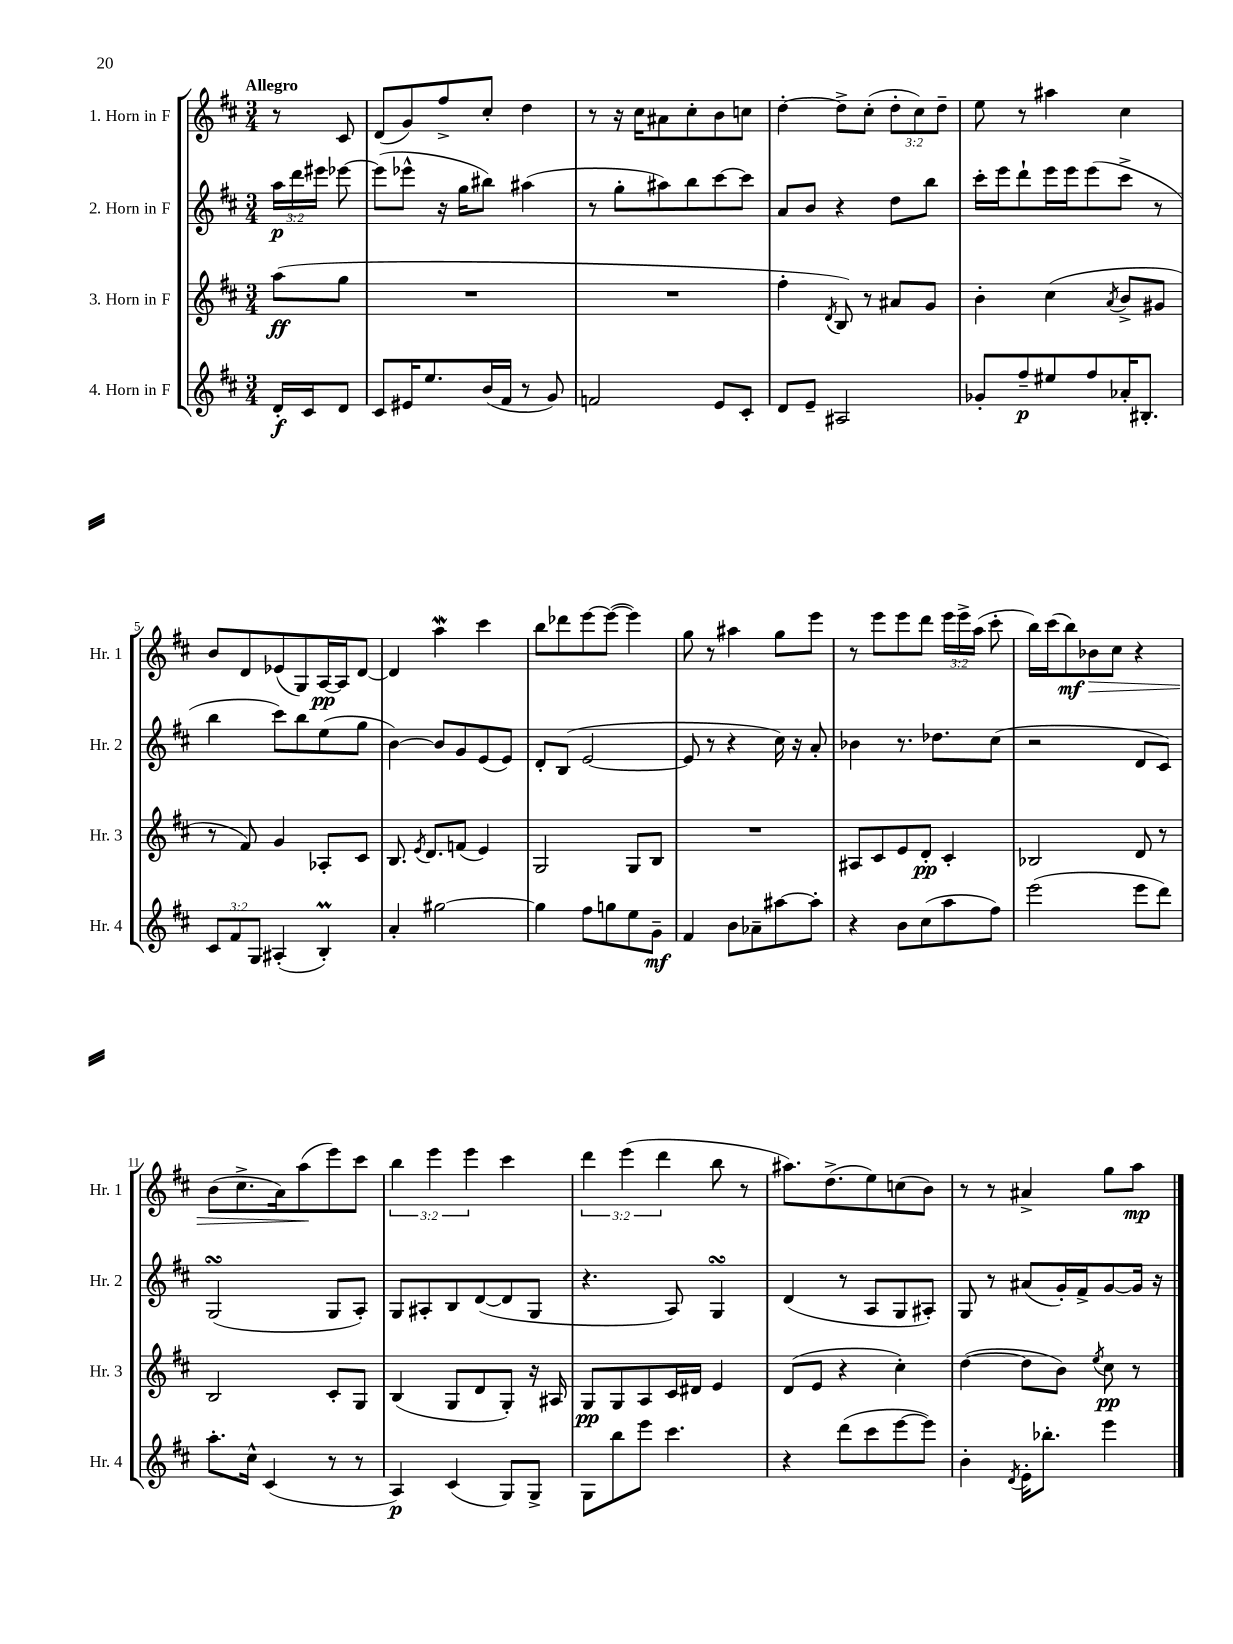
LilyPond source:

<<
\new StaffGroup <<
\new Staff = "s0" \with { instrumentName = "1. Horn in F" shortInstrumentName = "Hr. 1" } {
    \clef treble \key d \major \numericTimeSignature \time 3/4 \override Staff.TupletNumber.text = #tuplet-number::calc-fraction-text \partial 4 \tempo "Allegro"
    \autoBeamOff r8 cis'8 |
    d'8[( g'8) fis''8-> cis''8]-. d''4 |
    r8 r16 cis''16[ ais'8 cis''8-. b'8 c''8] |
    d''4~-. d''8[-> cis''8]-.( \tuplet 3/2 { d''8[-. cis''8) d''8]-- } |
    e''8 r8 ais''4 cis''4 |
    b'8[ d'8 ees'8( g8) a16~\pp a16 d'8]~ |
    d'4 a''4\mordent cis'''4 |
    b''8[ des'''8 e'''8~ e'''8]~( e'''4) |
    g''8 r8 ais''4 g''8[ e'''8] |
    r8 e'''8[ e'''8 d'''8] \tuplet 3/2 { e'''16[ e'''16-> a''16]( } cis'''8-. |
    b''16[) cis'''16( b''8\mf) bes'8\> cis''8] r4 |
    b'8[( cis''8.-> a'16) a''8\!( e'''8) cis'''8] |
    \tuplet 3/2 { b''4 e'''4 e'''4 } cis'''4 |
    \tuplet 3/2 { d'''4 e'''4( d'''4 } b''8 r8 |
    ais''8.[) d''8.->( e''8) c''8( b'8]) |
    r8 r8 ais'4-> g''8[ a''8]\mp \bar "|." |
}
\new Staff = "s1" \with { instrumentName = "2. Horn in F" shortInstrumentName = "Hr. 2" } {
    \clef treble \key d \major \numericTimeSignature \time 3/4 \override Staff.TupletNumber.text = #tuplet-number::calc-fraction-text \partial 4
    \autoBeamOff \tuplet 3/2 { a''16[\p d'''16 eis'''16] } ees'''8~ |
    ees'''8[( ees'''8]-^ r16 g''16[ bis''8]) ais''4( |
    r8 g''8[-. ais''8) b''8 cis'''8~ cis'''8] |
    a'8[ b'8] r4 d''8[ b''8] |
    cis'''16[-. e'''16 d'''8-! e'''16 e'''16 e'''8( cis'''8]-> r8 |
    b''4 cis'''8[) b''8 e''8( g''8] |
    b'4~) b'8[ g'8 e'8( e'8]) |
    d'8[-. b8]( e'2~ |
    e'8 r8 r4 cis''16) r16 a'8-. |
    bes'4 r8. des''8.[ cis''8]( |
    r2 d'8[ cis'8]) |
    g2\turn( g8[ a8]-.) |
    g8[ ais8-. b8 d'8~( d'8 g8] |
    r4. a8) g4\turn |
    d'4( r8 a8[ g8 ais8]-.) |
    g8 r8 ais'8[( g'16-.) fis'16-> g'8~ g'16] r16 \bar "|." |
}
\new Staff = "s2" \with { instrumentName = "3. Horn in F" shortInstrumentName = "Hr. 3" } {
    \clef treble \key d \major \numericTimeSignature \time 3/4 \partial 4
    \autoBeamOff a''8[\ff( g''8] |
    R2. |
    R2. |
    fis''4-. \acciaccatura { d'8 } b8) r8 ais'8[ g'8] |
    b'4-. cis''4( \acciaccatura { a'8 } b'8[-> gis'8] |
    r8 fis'8) g'4 aes8[-. cis'8] |
    b8. \acciaccatura { e'8 } d'8.[ f'8]( e'4) |
    g2 g8[ b8] |
    R2. |
    ais8[ cis'8 e'8 d'8]-.\pp cis'4-. |
    bes2 d'8 r8 |
    b2 cis'8[-. g8] |
    b4( g8[ d'8 g8]-.) r16 ais16 |
    g8[\pp g8 a8 cis'16 dis'16] e'4 |
    d'8[( e'8] r4 cis''4-.) |
    d''4~( d''8[ b'8]) \acciaccatura { e''8 } cis''8\pp r8 \bar "|." |
}
\new Staff = "s3" \with { instrumentName = "4. Horn in F" shortInstrumentName = "Hr. 4" } {
    \clef treble \key d \major \numericTimeSignature \time 3/4 \override Staff.TupletNumber.text = #tuplet-number::calc-fraction-text \partial 4
    \autoBeamOff d'16[-.\f cis'16 d'8] |
    cis'8[ eis'16 e''8. b'16( fis'16] r8 g'8) |
    f'2 e'8[ cis'8]-. |
    d'8[ e'8]-- ais2 |
    ges'8[-. fis''8--\p eis''8 fis''8 aes'16-. bis8.]-. |
    \tuplet 3/2 { cis'8[ fis'8 g8] } ais4-.( b4-.\prall) |
    a'4-. gis''2~ |
    gis''4 fis''8[ g''8 e''8 g'8]--\mf |
    fis'4 b'8[ aes'8-- ais''8~ ais''8]-. |
    r4 b'8[ cis''8( a''8 fis''8]) |
    e'''2( e'''8[ d'''8]) |
    a''8.[-. cis''16]-^ cis'4( r8 r8 |
    a4\p) cis'4( g8[) g8]-> |
    g8[ b''8 e'''8] cis'''4. |
    r4 d'''8[( cis'''8 e'''8~ e'''8]) |
    b'4-. \acciaccatura { d'8 } e'16[-. bes''8.]-. e'''4 \bar "|." |
}
>>
>>
